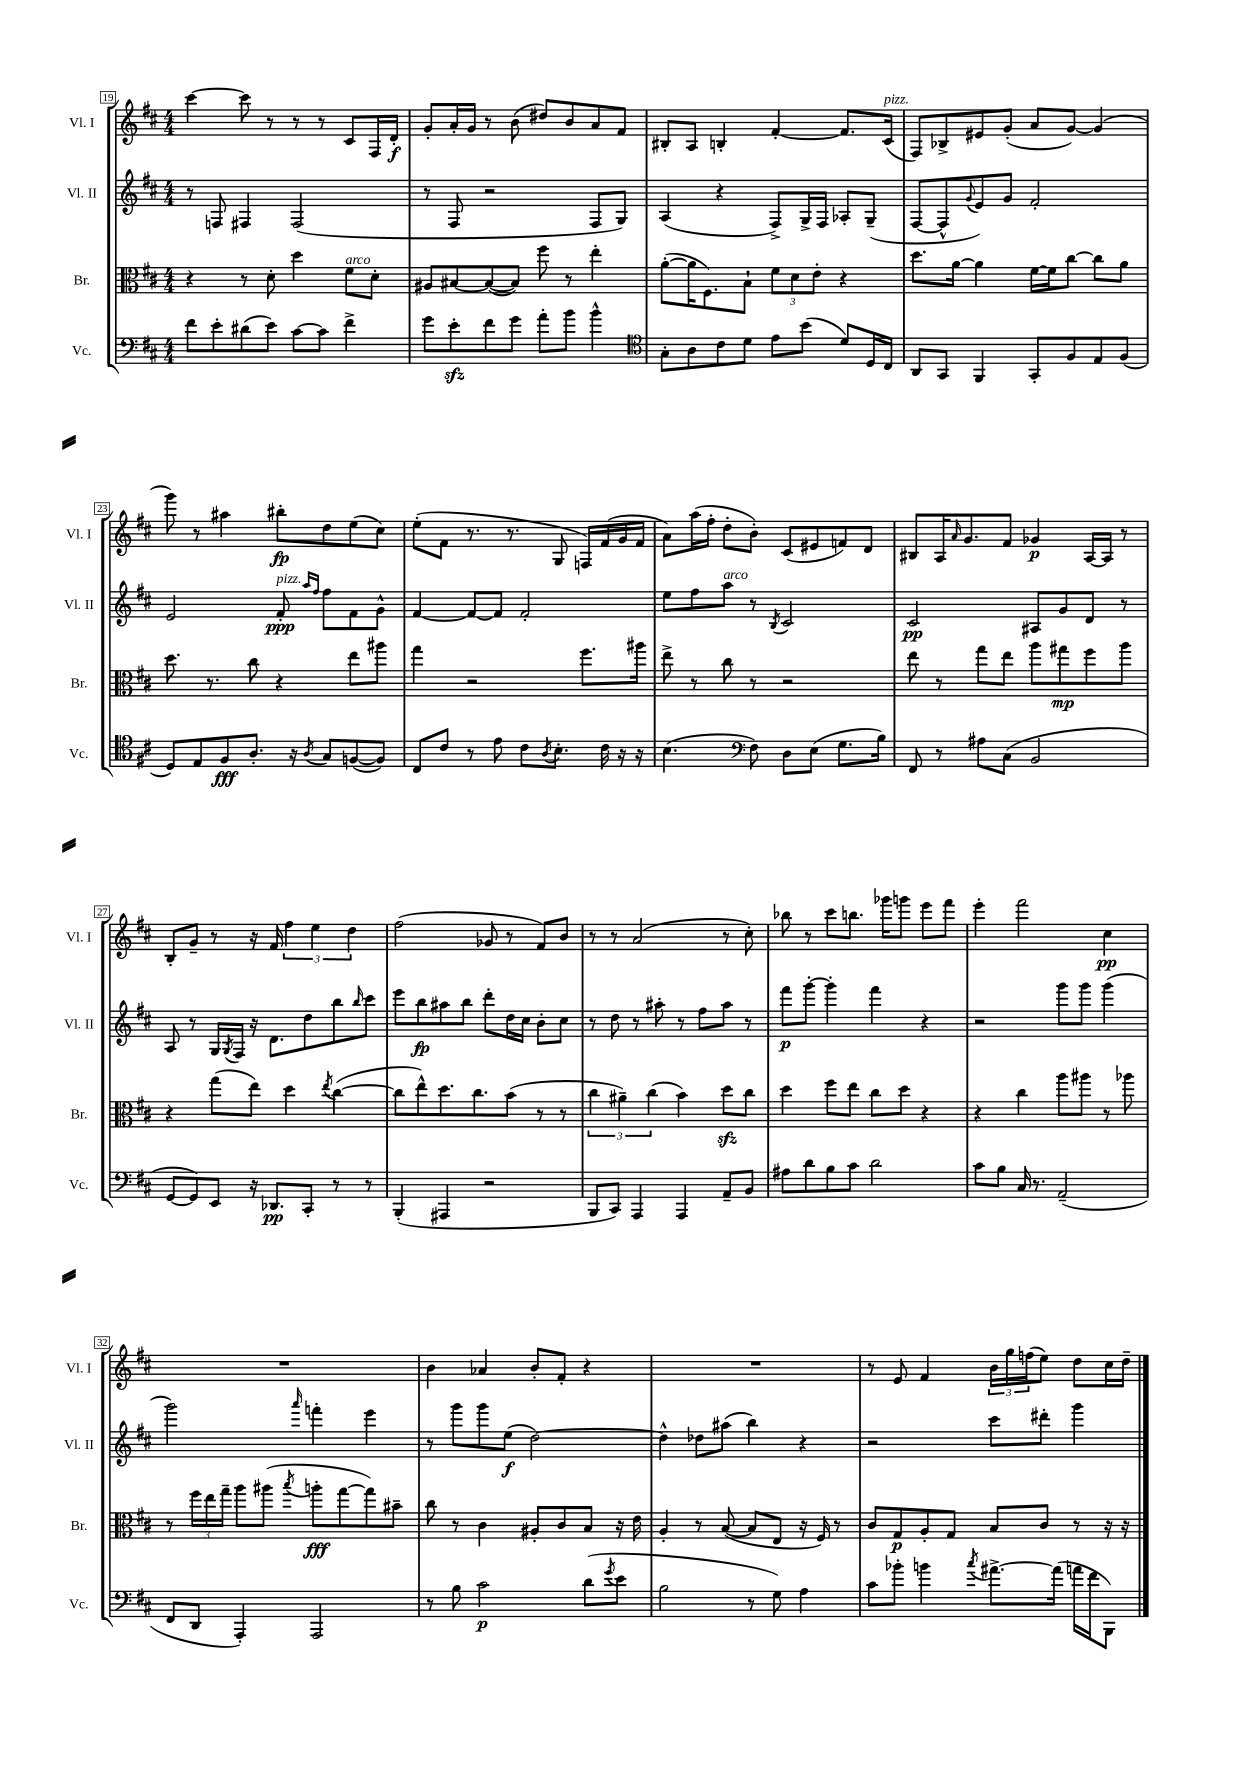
<<
\new StaffGroup <<
\new Staff = "s0" \with { instrumentName = "Vl. I" shortInstrumentName = "Vl. I" } {
    \clef treble \key d \major \numericTimeSignature \time 4/4
    cis'''4~ cis'''8 r8 r8 r8 cis'8 fis16 d'16-.\f |
    g'8-. a'16-. g'16 r8 b'8( dis''8) b'8 a'8 fis'8 |
    bis8-. a8 b4-. fis'4~-. fis'8. cis'16^\markup { \italic "pizz." }( |
    fis8) bes8-> eis'8 g'8-.( a'8 g'8~) g'4( |
    g'''8) r8 ais''4 bis''8-.\fp d''8 e''8( cis''8) |
    e''8-.( fis'8 r8. r8. g8 f16) fis'16( g'16 fis'16 |
    a'8) a''16( fis''16-. d''8-. b'8-.) cis'8( eis'8 f'8) d'8 |
    bis8 a16 \grace { a'16 } g'8. fis'8 ges'4\p a16~ a16 r8 |
    b8-. g'8-- r8 r16 fis'16 \tuplet 3/2 { fis''4 e''4 d''4 } |
    fis''2( ges'8 r8 fis'8) b'8 |
    r8 r8 a'2( r8 cis''8-.) |
    bes''8 r8 cis'''8 b''8. ges'''16 g'''8 e'''8 fis'''8 |
    e'''4-. fis'''2 cis''4\pp |
    R1 |
    b'4 aes'4 b'8-. fis'8-. r4 |
    R1 |
    r8 e'8 fis'4 \tuplet 3/2 { b'16 g''16 f''16( } e''8) d''8 cis''16 d''16-- \bar "|." |
}
\new Staff = "s1" \with { instrumentName = "Vl. II" shortInstrumentName = "Vl. II" } {
    \clef treble \key d \major \numericTimeSignature \time 4/4
    r8 f8 fis4 fis2( |
    r8 fis8 r2 fis8 g8) |
    a4( r4 fis8->) g16-> fis16 aes8-. g8--( |
    fis8~ fis8-^ \appoggiatura { g'8 } e'8) g'8 fis'2-. |
    e'2 fis'8-.\ppp^\markup { \italic "pizz." } \grace { a''16 fis''16 } fis''8 fis'8 g'8-^ |
    fis'4~ fis'8~ fis'8 fis'2-. |
    e''8 fis''8 a''8^\markup { \italic "arco" } r8 \acciaccatura { b8 } cis'2 |
    cis'2\pp ais8 g'8 d'8 r8 |
    a8 r8 g16 \acciaccatura { g8 } fis16 r16 d'8. d''8 b''8 \grace { b''16 } cis'''8 |
    e'''8 b''8\fp ais''8 b''8 d'''8-. d''16 cis''16 b'8-. cis''8 |
    r8 d''8 r8 ais''8-. r8 fis''8 ais''8 r8 |
    fis'''8\p g'''8~-. g'''4-. fis'''4 r4 |
    r2 g'''8 g'''8 g'''4( |
    g'''2) \grace { a'''16 } f'''4-. e'''4 |
    r8 g'''8 g'''8 e''8\f( d''2~) |
    d''4-^ des''8 ais''8( b''4) r4 |
    r2 cis'''8 dis'''8-. g'''4 \bar "|." |
}
\new Staff = "s2" \with { instrumentName = "Br." shortInstrumentName = "Br." } {
    \clef alto \key d \major \numericTimeSignature \time 4/4
    r4 r8 d'8-. d''4 fis'8^\markup { \italic "arco" } d'8-. |
    ais8 bis8~ bis8~( bis8) fis''8 r8 e''4-. |
    a'8~-.( a'16 fis8.) b8-! \tuplet 3/2 { fis'8 d'8 e'8-. } r4 |
    d''8. a'16~ a'4 fis'16~ fis'16 cis''8~ cis''8 a'8 |
    d''8. r8. cis''8 r4 e''8 ais''8 |
    g''4 r2 fis''8. ais''16 |
    e''8-> r8 cis''8 r8 r2 |
    e''8 r8 g''8 e''8 a''8 gis''8\mp fis''8 a''8 |
    r4 g''8( e''8) d''4 \acciaccatura { e''8 } cis''4~( |
    cis''8 e''8-^) d''8. cis''8. b'8( r8 r8 |
    \tuplet 3/2 { cis''4 ais'4--) cis''4( } b'4) d''8\sfz cis''8 |
    d''4 fis''8 e''8 cis''8 d''8 r4 |
    r4 cis''4 a''8 ais''8 r8 aes''8 |
    r8 \tuplet 3/2 { fis''16 e''16 g''16-- } a''8 ais''8( \acciaccatura { b''8 } a''8-.\fff g''8~ g''8) bis'8-- |
    cis''8 r8 cis'4 ais8-. cis'8 b8 r16 e'16 |
    a4-. r8 b8~( b8 e8 r16 fis16) r8 |
    cis'8 g8\p a8-. g8 b8 cis'8 r8 r16 r16 \bar "|." |
}
\new Staff = "s3" \with { instrumentName = "Vc." shortInstrumentName = "Vc." } {
    \clef bass \key d \major \numericTimeSignature \time 4/4
    fis'8 e'8-. dis'8( e'8) cis'8~ cis'8 fis'4-> |
    g'8 e'8-.\sfz fis'8 g'8 a'8-. b'8 b'4-^ |
    \clef tenor g8-. a8 cis'8 d'8 e'8 b'8( d'8) d16 cis16 |
    a,8 g,8 fis,4 g,8-. fis8 e8 fis8( |
    d8) e8 fis8\fff a8.-. r16 \acciaccatura { a8 } g8 f8~( f8) |
    cis8 cis'8 r8 e'8 cis'8 \acciaccatura { a8 } b8.-. cis'16 r16 r16 |
    b4.( \clef bass fis8) d8 e8( g8. b16) |
    fis,8 r8 ais8 cis8( b,2 |
    g,8~ g,8) e,8 r16 des,8.\pp cis,8-. r8 r8 |
    b,,4-.( ais,,4 r2 |
    b,,8 cis,8) a,,4 a,,4 a,8-- b,8 |
    ais8 d'8 b8 cis'8 d'2 |
    cis'8 b8 cis16 r8. a,2--( |
    fis,8 d,8 a,,4-.) a,,2 |
    r8 b8 cis'2\p d'8( \acciaccatura { g'8 } e'8 |
    b2 r8 g8) a4 |
    cis'8 bes'8-. b'4 \acciaccatura { cis''8 } ais'8.~-> ais'16( a'16 fis'16 b,,8) \bar "|." |
}
>>
>>
\layout { \context { \Score currentBarNumber = #19 \override BarNumber.stencil = #(make-stencil-boxer 0.1 0.3 ly:text-interface::print) } }
